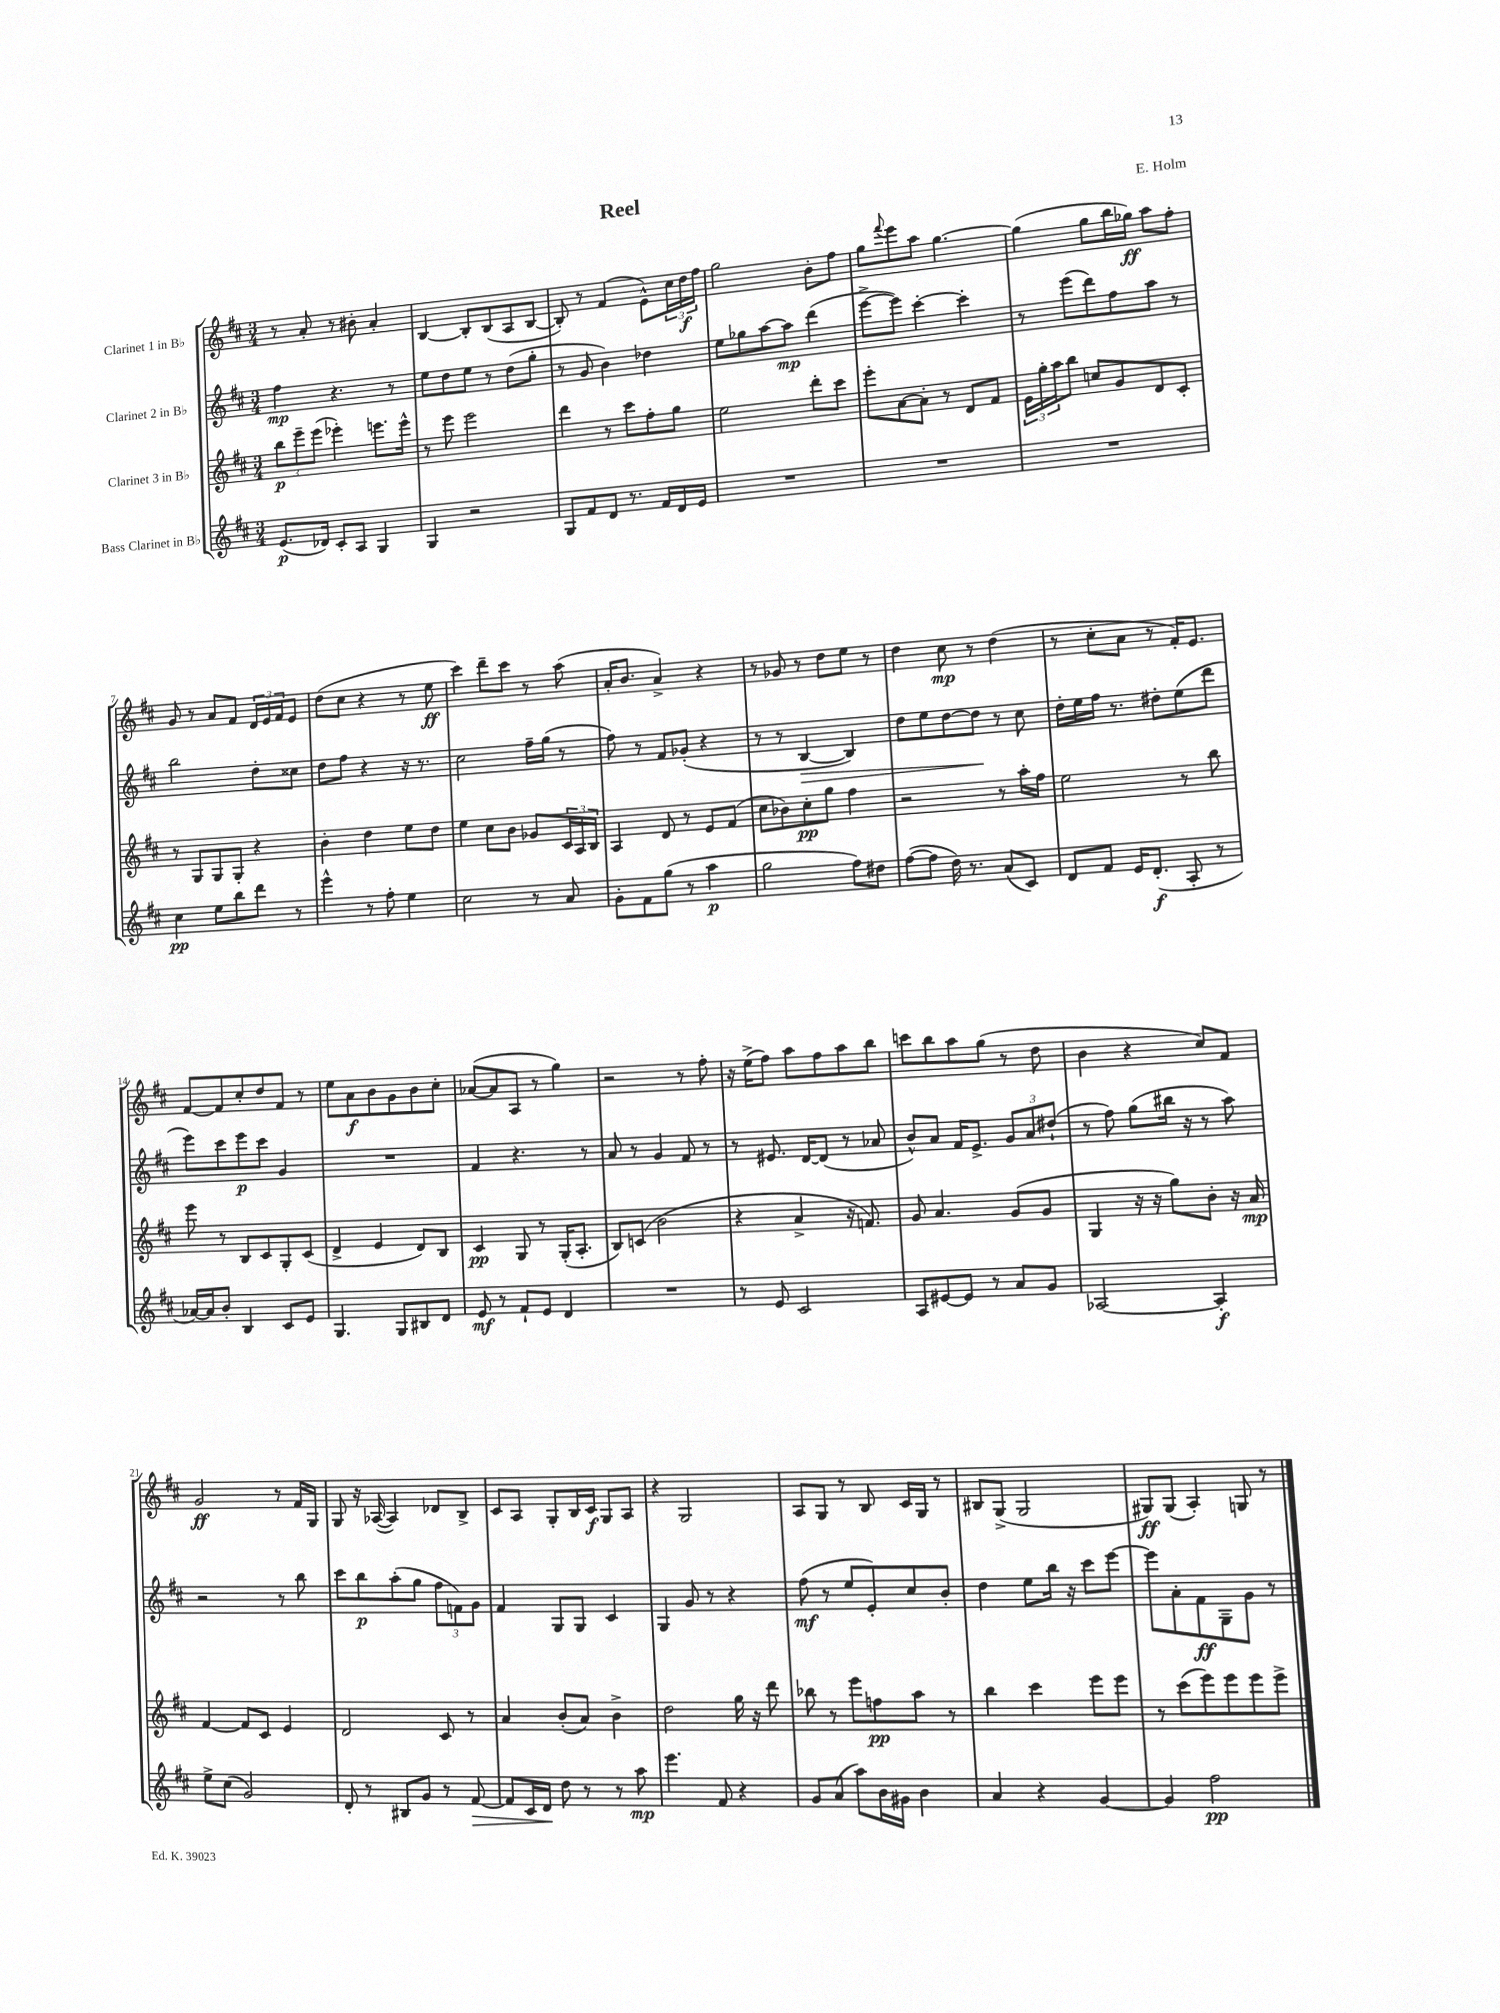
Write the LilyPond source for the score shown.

\header { title = "Reel" composer = "E. Holm" }
<<
\new StaffGroup <<
\new Staff = "s0" \with { instrumentName = "Clarinet 1 in Bb" } {
    \clef treble \key d \major \numericTimeSignature \time 3/4
    r8 a'8-. r8 bis'8-. a'4-. |
    b4~ b8-. b8( a8 b8~ |
    b8-.) r8 fis'4( e'8-^) \tuplet 3/2 { cis''16 d''16\f fis''16 } |
    g''2 b'8-. fis''8 |
    g''8 \appoggiatura { fis'''8 } e'''8 a''8 g''4.~ |
    g''4( g''8 b''16 ges''16\ff) a''8 fis''8-. |
    g'8 r8 a'8 fis'8 \tuplet 3/2 { d'16 e'16 fis'16 } e'8 |
    d''8( cis''8 r4 r8 e''8\ff |
    cis'''4) d'''8-- cis'''8 r8 a''8( |
    a'16-. b'8. a'4->) r4 |
    r8 ges'8 r8 d''8 e''8 r8 |
    d''4 cis''8\mp r8 d''4( |
    r8 cis''8-. a'8 r8 fis'16-.) e'8. |
    fis'8~ fis'8 cis''8-. d''8 fis'8 r8 |
    e''8 a'8\f b'8 g'8 b'8 cis''8-. |
    aes'8~( aes'8 a8 r8 g''4) |
    r2 r8 fis''8-. |
    r16 e''16->( fis''8) a''8 fis''8 a''8 b''8 |
    c'''8 b''8 a''8 g''8( r8 d''8 |
    b'4 r4 cis''8) fis'8 |
    g'2\ff r8 fis'16 g16 |
    g8 r16 aes16~( aes4) des'8 b8-> |
    cis'8 a8 g8-. b16 cis'16\f g8 a8 |
    r4 g2 |
    a8 g8 r8 b8 cis'16 g16 r8 |
    bis8 g8->( g2 |
    gis8\ff) gis8( a4-.) g8 r8 \bar "|." |
}
\new Staff = "s1" \with { instrumentName = "Clarinet 2 in Bb" } {
    \clef treble \key d \major \numericTimeSignature \time 3/4
    fis''4\mp r4. r8 |
    e''8 d''8 e''8 r8 d''8( g''8-. |
    r8 g'8 b'4) des''4 |
    e''8 ges''8 a''8~ a''8\mp d'''4( |
    e'''8~-> e'''8) cis'''4~-. cis'''4-. |
    r8 e'''8( d'''8) fis''8 a''8 r8 |
    b''2 d''8-. cisis''8 |
    d''8 fis''8 r4 r16 r8. |
    cis''2 fis''16-- g''16( r8 |
    fis''8) r8 fis'8 ges'8-.( r4 |
    r8 r8 b4~\> b4) |
    d''8 e''8 d''8~ d''8\! r8 cis''8 |
    d''16-. e''16 fis''16 r8. dis''8-. e''8( d'''8 |
    e'''8) cis'''8 e'''8\p cis'''8 g'4 |
    R2. |
    fis'4 r4. r8 |
    a'8 r8 g'4 fis'8 r8 |
    r8 eis'8. d'16~ d'8( r8 aes'8 |
    b'8-^) a'8 fis'16 e'8.-> \tuplet 3/2 { g'8 a'8 dis''8-!( } |
    r8 fis''8) g''8( bis''16 r16 r8 a''8) |
    r2 r8 b''8 |
    cis'''8 b''8\p a''8-.( g''8 \tuplet 3/2 { fis''8 f'8) g'8 } |
    fis'4 g8 g8 cis'4 |
    g4 g'8 r8 r4 |
    fis''8\mf( r8 e''8 e'8-.) cis''8 b'8-. |
    d''4 e''8 b''16 r16 cis'''8 e'''8~ |
    e'''8 a'8-. fis'8\ff g8-- g'8 r8 \bar "|." |
}
\new Staff = "s2" \with { instrumentName = "Clarinet 3 in Bb" } {
    \clef treble \key d \major \numericTimeSignature \time 3/4
    \tuplet 3/2 { b''8\p e'''8-- e'''8( } ees'''4-.) e'''8. e'''16-^ |
    r8 e'''8 e'''2 |
    d'''4 r8 cis'''8 fis''8-. g''8 |
    e''2 d'''8-. cis'''8 |
    e'''8-. a'8~ a'8-. r8 d'8 fis'8 |
    \tuplet 3/2 { e'16 g''16-. a''16 } b''8 c''8 g'8 d'8 cis'8-. |
    r8 g8 g8 g8-. r4 |
    b'4-. d''4 e''8 d''8 |
    e''4 cis''8 b'8 ges'8 \tuplet 3/2 { cis'16 a16 b16 } |
    a4 d'8 r8 e'8 fis'8( |
    cis''8 bes'8) cis''8-.\pp g''8 fis''4 |
    r2 r8 a''16-. fis''16 |
    e''2 r8 b''8 |
    e'''8 r8 b8 cis'8 g8-. cis'8( |
    d'4-> e'4 d'8) b8 |
    cis'4\pp g8 r8 g16-.( a8.-. |
    b8) c'8( b'2 |
    r4 a'4-> r16 f'8.) |
    g'8 a'4. g'8( g'8 |
    g4 r16 r16 g''8) b'8-. r16 a'16\mp |
    fis'4~ fis'8 cis'8 e'4 |
    d'2 cis'8 r8 |
    a'4 b'8-.( a'8) b'4-> |
    d''2 g''16 r16 d'''8 |
    bes''8 r8 e'''8 f''8\pp a''8 r8 |
    b''4 cis'''4 e'''8 e'''8 |
    r8 cis'''8( e'''8) e'''8 e'''8 e'''8-> \bar "|." |
}
\new Staff = "s3" \with { instrumentName = "Bass Clarinet in Bb" } {
    \clef treble \key d \major \numericTimeSignature \time 3/4
    e'8.\p( des'16) cis'8-. a8 g4 |
    g4 r2 |
    g8 fis'8 d'8 r8. fis'16 d'16 e'16 |
    R2. |
    R2. |
    R2. |
    cis''4\pp e''8 b''8 d'''8 r8 |
    e'''4-^ r8 fis''8-. e''4 |
    cis''2 r8 a'8 |
    g'8-. fis'8 g''8( r8 a''4\p |
    g''2 fis''8) dis''8 |
    fis''8~( fis''8 d''16) r8. a'8( cis'8) |
    d'8 fis'8 e'16 d'8.-.\f( a8-. r8 |
    aes'16~) aes'16 b'8-. b4 cis'8 e'8 |
    g4. g8 bis8 d'8 |
    e'8\mf r8 fis'8-! e'8 d'4 |
    R2. |
    r8 e'8 cis'2 |
    a8 eis'8~ eis'8 r8 a'8 g'8 |
    aes2~ aes4-.\f |
    e''8-> cis''8( g'2) |
    d'8-. r8 bis8 g'8 r8 fis'8~\> |
    fis'8 cis'16 d'16\! d''8 r8 r8 a''8\mp |
    e'''4. fis'8 r4 |
    g'8 a'8( a''8) b'16 gis'16 b'4 |
    a'4 r4 g'4~ |
    g'4 fis''2\pp \bar "|." |
}
>>
>>
